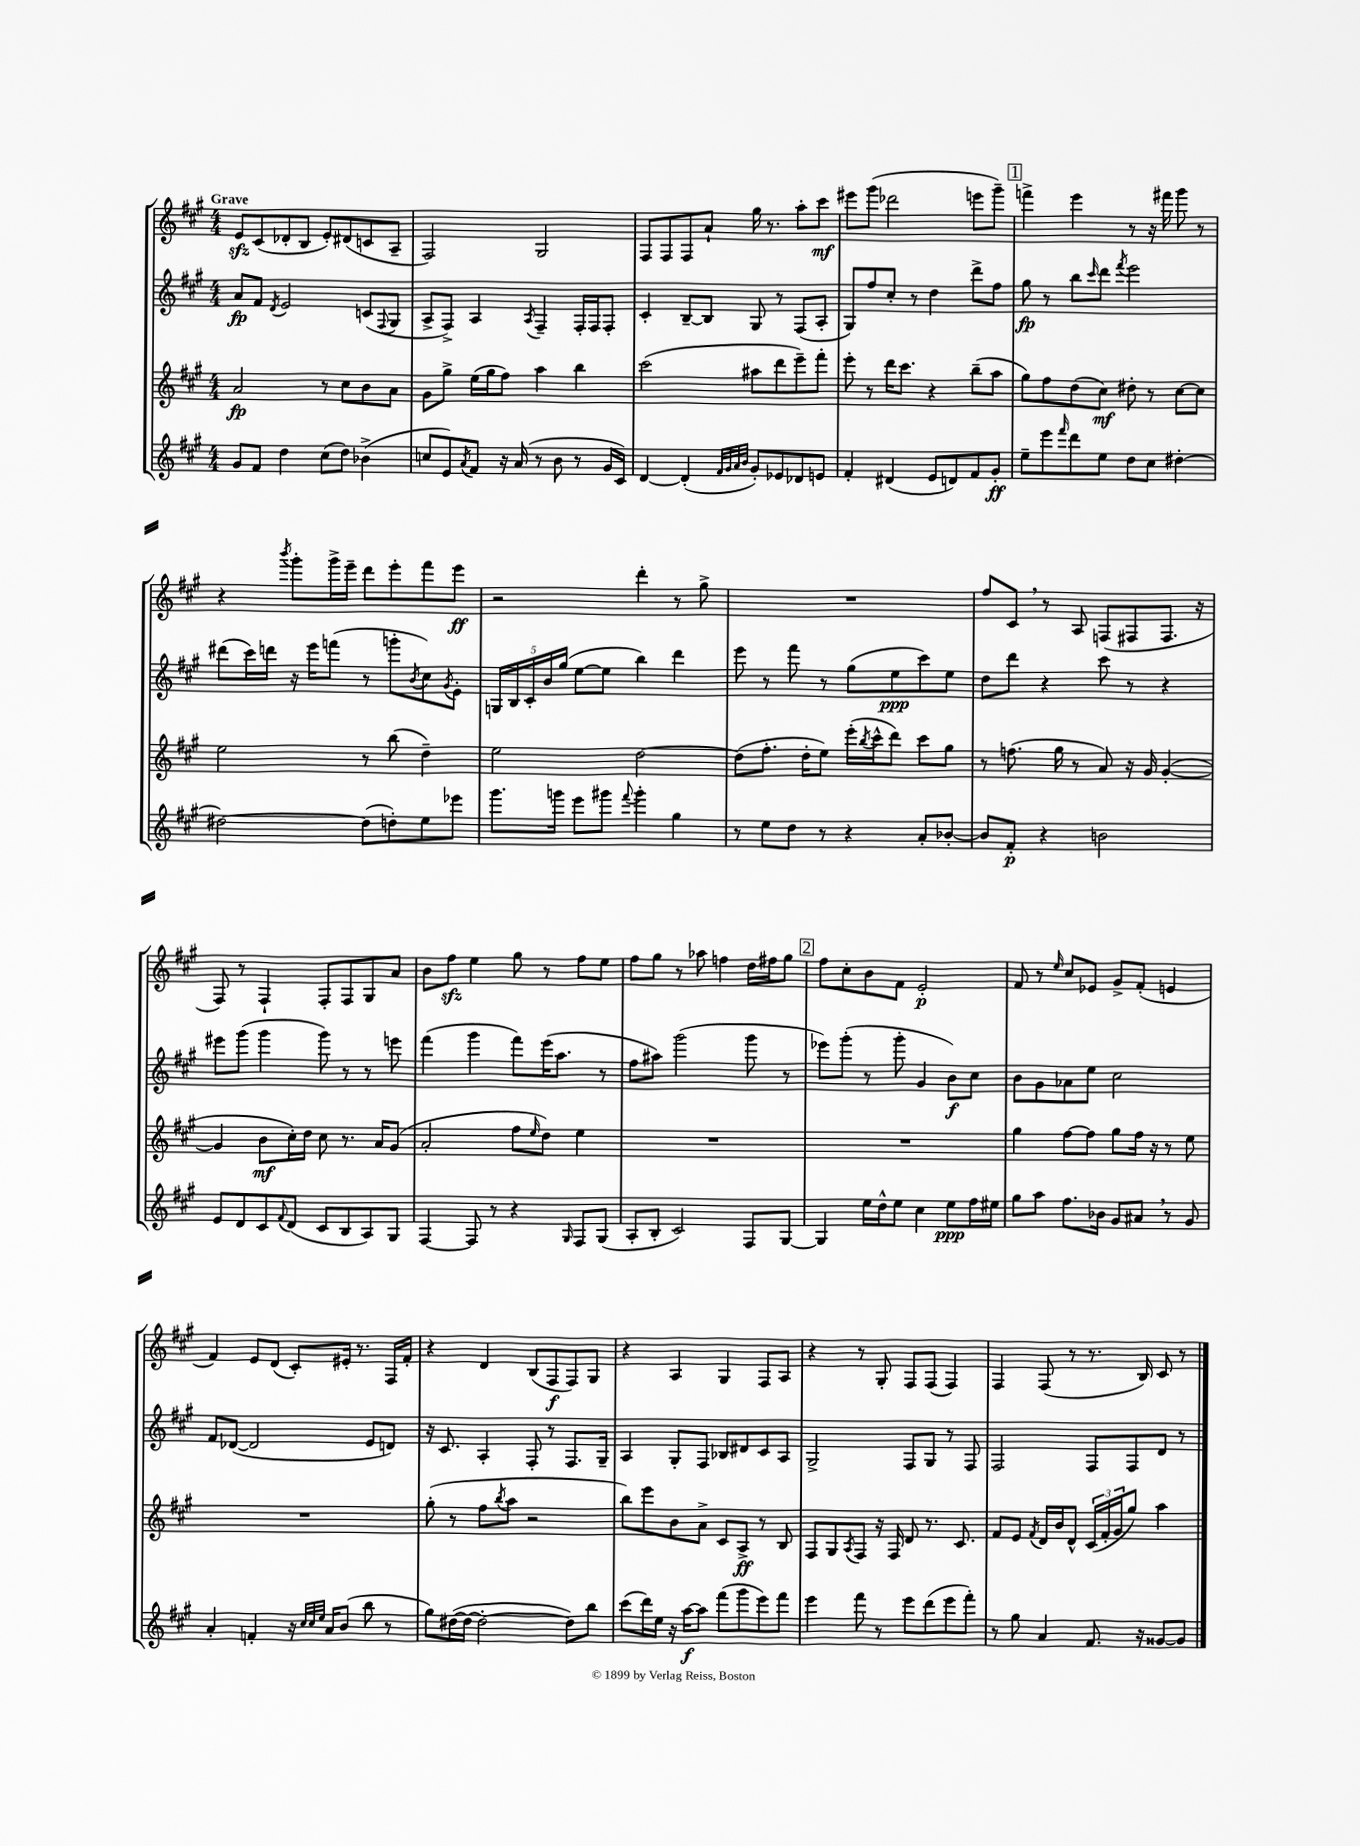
<<
\new StaffGroup <<
\new Staff = "s0" {
    \clef treble \key a \major \numericTimeSignature \time 4/4 \tempo "Grave"
    e'8\sfz cis'8( des'8-. b8 e'8-.) dis'8( c'8 a8-- |
    fis2) gis2 |
    fis8 fis8 fis8 a'8-! gis''16 r8. a''8-. cis'''8\mf |
    eis'''8 gis'''8( des'''2 e'''8 gis'''8--) |
    \mark \markup { \box "1" } f'''4-> e'''4 r8 r16 fis'''16 gis'''8 r8 |
    r4 \acciaccatura { b'''8 } gis'''8-. gis'''16-> e'''16-- d'''8 e'''8-. fis'''8 e'''8\ff |
    r2 d'''4-. r8 gis''8-> |
    R1 |
    fis''8 cis'8 \breathe r8 a8 f8( fis8 fis8. r16 |
    fis8) r8 fis4-! fis8-. fis8 gis8 a'8 |
    b'8 fis''8\sfz e''4 gis''8 r8 fis''8 e''8 |
    fis''8 gis''8 r8 aes''8 f''4 d''16 fis''16 gis''8 |
    \mark \markup { \box "2" } fis''8 cis''8-. b'8 fis'8 e'2-.\p |
    fis'8 r8 \grace { e''16 } cis''8 ees'8 gis'8-> fis'8-.( e'4 |
    fis'4) e'8 d'8( cis'8-.) eis'16-. r8. fis16 fis'16-. |
    r4 d'4 b8( fis8\f fis8) gis8 |
    r4 a4 gis4 fis8 a8 |
    r4 r8 gis8-. fis8 fis8( fis4) |
    fis4 fis8( r8 r8. b16) cis'8 r8 \bar "|." |
}
\new Staff = "s1" {
    \clef treble \key a \major \numericTimeSignature \time 4/4
    a'8\fp fis'8 \acciaccatura { d'8 } e'2 c'8( \appoggiatura { fis8 } gis8 |
    a8-> fis8->) a4 \acciaccatura { a8 } fis4-- fis16-. fis16 fis8-. |
    cis'4-. b8~-- b8 gis8 r8 fis8( a8-. |
    gis8) fis''8 cis''8-. r8 d''4 d'''8-> fis''8 |
    \mark \markup { \box "1" } gis''8\fp r8 b''8 \grace { cis'''16 } d'''8 \acciaccatura { fis'''8 } e'''2 |
    dis'''8( cis'''16) d'''16 r16 e'''16 f'''8( r8 g'''8-. \acciaccatura { b'8 } cis''8) \acciaccatura { gis'8 } e'8-. |
    \tuplet 5/4 { g16 b16 cis'16-. b'16 gis''16( } e''8~ e''8 b''4) d'''4 |
    e'''8 r8 fis'''8 r8 gis''8( e''8\ppp cis'''8) e''8 |
    d''8 d'''8 r4 cis'''8 r8 r4 |
    eis'''8 gis'''8( gis'''4 gis'''8) r8 r8 e'''8 |
    fis'''4( gis'''4 fis'''8) e'''16( a''8. r8 |
    fis''8 ais''8) gis'''2( gis'''8 r8 |
    \mark \markup { \box "2" } ees'''8) gis'''8-.( r8 gis'''8-. gis'4 b'8\f) cis''8 |
    b'8 gis'8 aes'8 e''8 cis''2 |
    fis'8 des'8~( des'2 e'8 d'8) |
    r16 cis'8. a4-. fis8-. r8 fis8. gis16-- |
    a4 gis8-. fis8 bes8 dis'8 cis'8 a8 |
    gis2-> fis8 gis8 r8 fis8 |
    fis2 fis8 fis8 d'8 r8 \bar "|." |
}
\new Staff = "s2" {
    \clef treble \key a \major \numericTimeSignature \time 4/4
    a'2\fp r8 cis''8 b'8 a'8 |
    gis'8 gis''8-> e''16( gis''16 fis''8) a''4 b''4 |
    cis'''2( ais''8 d'''8 e'''8--) fis'''8-. |
    e'''8-. r8 d'''16 cis'''8. r4 b''8--( a''8 |
    \mark \markup { \box "1" } gis''8) fis''8 d''8( cis''8\mf) dis''8-. r8 cis''8~ cis''8 |
    e''2 r8 b''8( d''4--) |
    e''2 d''2~ |
    d''8( fis''8.-. d''16-. e''8) e'''16-.( \acciaccatura { b''8 } cis'''16-^ d'''8) cis'''8 gis''8 |
    r8 f''8.( gis''16 r8 a'8) r16 gis'16 gis'4~-.( |
    gis'4 b'8\mf cis''16-.) d''16 cis''8 r8. a'16 gis'8( |
    a'2-. fis''8 \grace { e''16 } d''8) e''4 |
    R1 |
    \mark \markup { \box "2" } R1 |
    gis''4 fis''8~ fis''8 gis''8 fis''16 r16 r8 e''8 |
    R1 |
    gis''8-.( r8 fis''8 \acciaccatura { b''8 } a''8 r2 |
    b''8) e'''8 b'8 a'8-> cis'8 a8->\ff r8 b8 |
    fis8 gis8 \acciaccatura { a8 } fis8 r16 fis16 d'8 r8. cis'8. |
    fis'8 e'8 \acciaccatura { fis'8 } d'16 b'16 d'8-^ \tuplet 3/2 { cis'16( fis'16-. gis'16 } gis''8) a''4 \bar "|." |
}
\new Staff = "s3" {
    \clef treble \key a \major \numericTimeSignature \time 4/4
    gis'8 fis'8 d''4 cis''8( d''8) bes'4->( |
    c''8 e'8) \acciaccatura { a'8 } fis'8 r16 a'16( r8 b'8 r8 gis'16 cis'16) |
    d'4~ d'4-.( \grace { fis'32 gis'32 a'32 b'32 } gis'8-.) ees'8 des'8 e'8 |
    fis'4-. dis'4( e'8 d'8) fis'8 gis'8-.\ff |
    \mark \markup { \box "1" } e''8-- e'''8 \grace { fis'''16 } d'''8 e''8 d''8 cis''8 dis''4~-. |
    dis''2~ dis''8( d''8-.) e''8 ees'''8 |
    gis'''8. g'''16 e'''8 gis'''8 \appoggiatura { fis'''8 } gis'''4-. gis''4 |
    r8 e''8 d''8 r8 r4 a'8-. bes'8~-. |
    bes'8 fis'8-.\p r4 b'2 |
    e'8 d'8 cis'8 \appoggiatura { fis'8 } d'8( cis'8 b8 a8) gis8 |
    fis4~ fis8 r8 r4 \grace { gis16 } fis8 gis8( |
    a8-. b8-. cis'2) fis8 gis8~ |
    \mark \markup { \box "2" } gis4 e''16 d''16-^ e''8 cis''4 e''8\ppp fis''16 eis''16 |
    gis''8 a''8 fis''8. bes'16 gis'8 ais'8 \breathe r8 gis'8 |
    a'4-. f'4-. r16 \grace { cis''32 cis''32 e''32 } a'16 b'8( b''8 r8 |
    gis''8) dis''16~( dis''16~ dis''2~-. dis''8) b''8 |
    cis'''8( d'''16) e''16 r16 a''16~\f a''8 fis'''8( gis'''8 e'''8) fis'''8 |
    e'''4 fis'''8 r8 e'''8 d'''8( e'''8 fis'''8-.) |
    r8 gis''8 a'4 fis'8. r16 gisis'8~ gisis'8 \bar "|." |
}
>>
>>
\layout { \context { \Score \remove "Bar_number_engraver" } }
